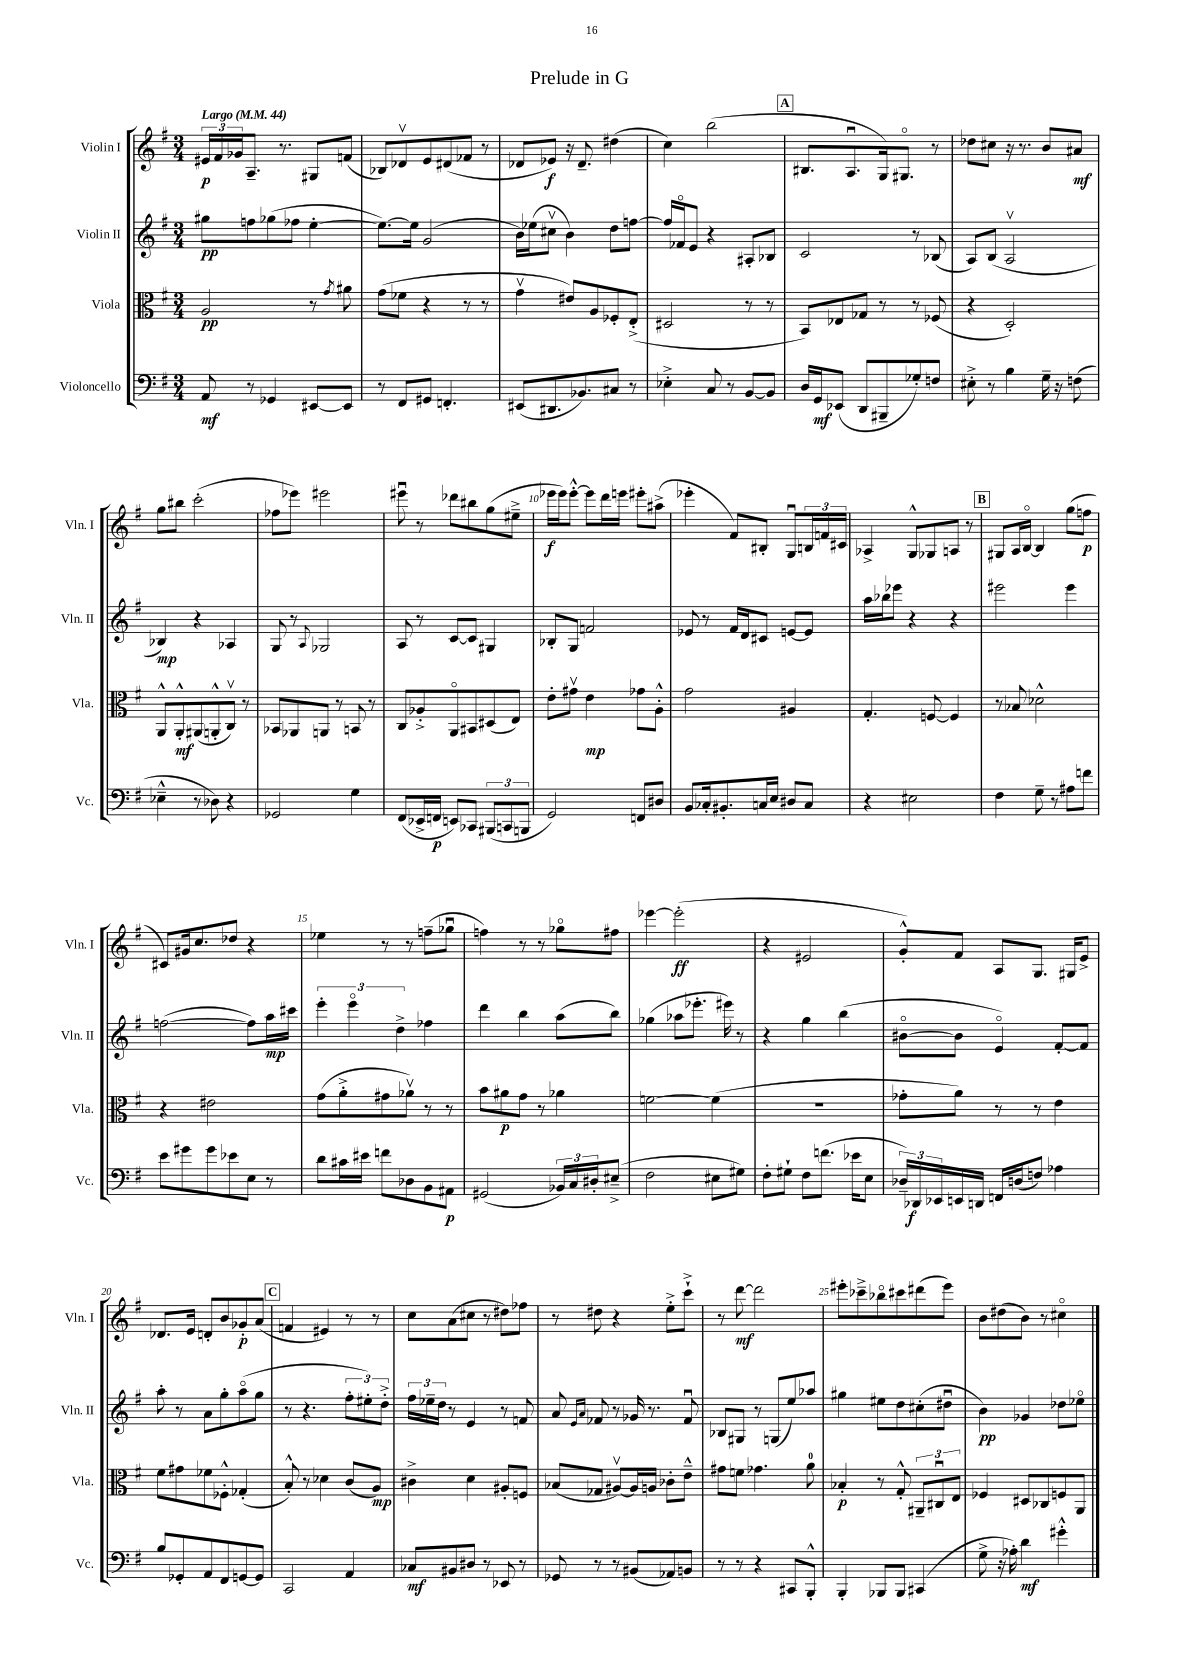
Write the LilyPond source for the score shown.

\header { title = "Prelude in G" }
<<
\new StaffGroup <<
\new Staff = "s0" \with { instrumentName = "Violin I" shortInstrumentName = "Vln. I" } {
    \clef treble \key g \major \numericTimeSignature \time 3/4 \tempo "Largo" 4 = 44
    \tuplet 3/2 { eis'16\p fis'16 ges'16 } a8.-- r8. gis8 f'8( |
    bes8) des'8\upbow e'8 dis'8( fes'8 r8 |
    des'8 ees'8\f) r16 des'8.-- dis''4( |
    c''4) b''2( |
    \mark \markup { \box "A" } bis8. a8.\downbow g16) gis8.\flageolet r8 |
    des''8 cis''8 r16 r8. b'8 ais'8\mf |
    g''8 bis''8 c'''2-.( |
    fes''8 ees'''8) eis'''2 |
    eis'''8\downbow r8 des'''8 bis''8 g''8( eis''8---> |
    ees'''16\f ees'''16) ees'''8~-.-^ ees'''8 d'''16 e'''16 eis'''8-. ais''8->( |
    ees'''4-. fis'8) bis8-. g8\downbow \tuplet 3/2 { b16 f'16 cis'16 } |
    aes4-> g8-^ ges8 a8 r8 |
    \mark \markup { \box "B" } gis8 a16 b16~\flageolet b4 g''8( f''8\p |
    cis'8) gis'16 c''8. des''8 r4 |
    ees''4 r8 r8 f''8--( ges''8\downbow |
    f''4) r8 r8 ges''8\flageolet fis''8 |
    ees'''4~ ees'''2-.\ff( |
    r4 eis'2 |
    g'8-.-^) fis'8 a8 g8. gis16 e'8-> |
    des'8. e'16 d'8-. b'8 ges'8-.\p a'8( |
    \mark \markup { \box "C" } f'4 eis'4) r8 r8 |
    c''8 a'8( cis''8 r8 dis''8) fes''8 |
    r8 dis''8 r4 e''8-.-> c'''8-!-> |
    r8 d'''8~\mf d'''2 |
    eis'''8-. ces'''8---> bes''8\flageolet cis'''8 dis'''8( eis'''8) |
    b'8 dis''8( b'8) r8 cis''4\flageolet \bar "|." |
}
\new Staff = "s1" \with { instrumentName = "Violin II" shortInstrumentName = "Vln. II" } {
    \clef treble \key g \major \numericTimeSignature \time 3/4
    gis''8\pp f''8 ges''8( fes''8 e''4~-. |
    e''8.~) e''16 g'2( |
    b'16) ees''16( cis''8\upbow b'4) d''8 f''8~ |
    f''16 fes'16\flageolet e'8 r4 ais8-. bes8 |
    \mark \markup { \box "A" } c'2 r8 bes8( |
    a8) b8( a2\upbow |
    bes4\mp) r4 aes4 |
    g8 r8 \appoggiatura { a8 } ges2 |
    a8 r8 c'8~ c'8 gis4 |
    bes8-. g8 f'2 |
    ees'8 r8 fis'16 d'16 cis'8 e'8~ e'8 |
    a''16 bes''16 ees'''8 r4 r4 |
    \mark \markup { \box "B" } eis'''2 eis'''4 |
    f''2~( f''8) a''16\mp cis'''16 |
    \tuplet 3/2 { e'''4-. e'''4\flageolet d''4-> } fes''4 |
    d'''4 b''4 a''8( b''8) |
    ges''4( aes''8 ees'''8.-. eis'''16) r8 |
    r4 g''4 b''4( |
    bis'8~\flageolet bis'8 e'4\flageolet) fis'8~-. fis'8 |
    a''8-. r8 a'8 g''8-. a''8\flageolet( g''8 |
    \mark \markup { \box "C" } r8 r4. \tuplet 3/2 { fis''8-. eis''8-.) d''8-.-> } |
    \tuplet 3/2 { fis''16 ees''16-- d''16 } r8 e'4 r8 f'8 |
    a'8 \grace { e'16 a'16 } fes'8 r8 ges'16 r8. fes'8\downbow |
    bes8 gis8 r8 g8( e''8) aes''8 |
    gis''4 eis''8 d''8 cis''8-.( dis''8\downbow |
    b'4\pp) ges'4 des''8 ees''8\flageolet \bar "|." |
}
\new Staff = "s2" \with { instrumentName = "Viola" shortInstrumentName = "Vla." } {
    \clef alto \key g \major \numericTimeSignature \time 3/4
    a2\pp r8 \acciaccatura { g'8 } ais'8 |
    g'8( fes'8 r4 r8 r8 |
    g'4\upbow eis'8) a8 fes8-. e8-.->( |
    dis2 r8 r8 |
    \mark \markup { \box "A" } b,8) ees8 ges8 r8 r8 fes8( |
    r4 d2-.) |
    a,8-^ a,8-.-^\mf ais,8( a,8-.-^ c8\upbow) r8 |
    bes,8 aes,8 a,8 r8 b,8 r8 |
    c8 aes8-.-> a,8\flageolet bis,8 dis8( e8) |
    e'8-. gis'8\upbow e'4\mp ges'8 a8-.-^ |
    g'2 ais4 |
    g4.-. f8~ f4 |
    \mark \markup { \box "B" } r8 bes8 des'2-^ |
    r4 eis'2 |
    g'8( a'8-.-> gis'8 aes'8\upbow) r8 r8 |
    b'8 ais'8\p g'8 r8 aes'4 |
    f'2~ f'4( |
    R2. |
    ges'8-. a'8) r8 r8 e'4 |
    fis'8 gis'8 fes'8 fes8-.-^ ges4-.( |
    \mark \markup { \box "C" } b8-.-^) r8 des'4 c'8( a8\mp) |
    cis'4-> d'4 ais8-. f8 |
    bes8( ges8 ais8~\upbow) ais16 a16 ces'8-. e'8---^ |
    gis'8 f'8 ges'4. a'8-0 |
    bes4-.\p r8 g8-.-^ \tuplet 3/2 { ais,8-- cis8\downbow e8 } |
    fes4 dis8 ces8 f8 a,8 \bar "|." |
}
\new Staff = "s3" \with { instrumentName = "Violoncello" shortInstrumentName = "Vc." } {
    \clef bass \key g \major \numericTimeSignature \time 3/4
    a,8\mf r8 ges,4 eis,8~ eis,8 |
    r8 fis,8 gis,8 f,4.-. |
    eis,8( dis,8. bes,8.) cis8 r8 |
    ees4-.-> c8 r8 b,8~ b,8 |
    \mark \markup { \box "A" } d16 g,16\mf ees,8( d,8 bis,,8-- ges8-.) f8 |
    eis8-.-> r8 b4 g16-- r16 f8( |
    ees4---^ r8 des8) r4 |
    ges,2 g4 |
    fis,8( ees,16-> f,16\p e,8) ces,8 \tuplet 3/2 { bis,,8( c,8 b,,8 } |
    g,2) f,8 dis8 |
    b,8 ces16-. bis,8.-. c16 e16 dis8 c8 |
    r4 eis2 |
    \mark \markup { \box "B" } fis4 g8-- r8 ais8 f'8 |
    e'8 gis'8 gis'8 ees'8 e8 r8 |
    d'8 cis'16 eis'16 f'8 des8 b,8 ais,8\p |
    gis,2( \tuplet 3/2 { bes,16) c16 dis16-. } eis8--->( |
    fis2 eis8 gis8) |
    fis8-. gis8-! fis8 f'8.( ees'16 e8 |
    \tuplet 3/2 { des16--) des,16\f ees,16 } e,16 d,16 f,16 d16( f8) aes4 |
    b8 ges,8-. a,8 fis,8 g,8~ g,8 |
    \mark \markup { \box "C" } c,2 a,4 |
    ces8\mf bis,8 dis8 r8 ees,8 r8 |
    ges,8 r8 r8 bis,8( aes,8) b,8 |
    r8 r8 r4 cis,8 b,,8-.-^ |
    b,,4-. bes,,8 bes,,8 cis,4( |
    g8-> r16 aes16-.) d'4\mf gis'4-.-^ \bar "|." |
}
>>
>>
\layout { \context { \Score \override BarNumber.break-visibility = ##(#f #t #t) barNumberVisibility = #(every-nth-bar-number-visible 5) } }
